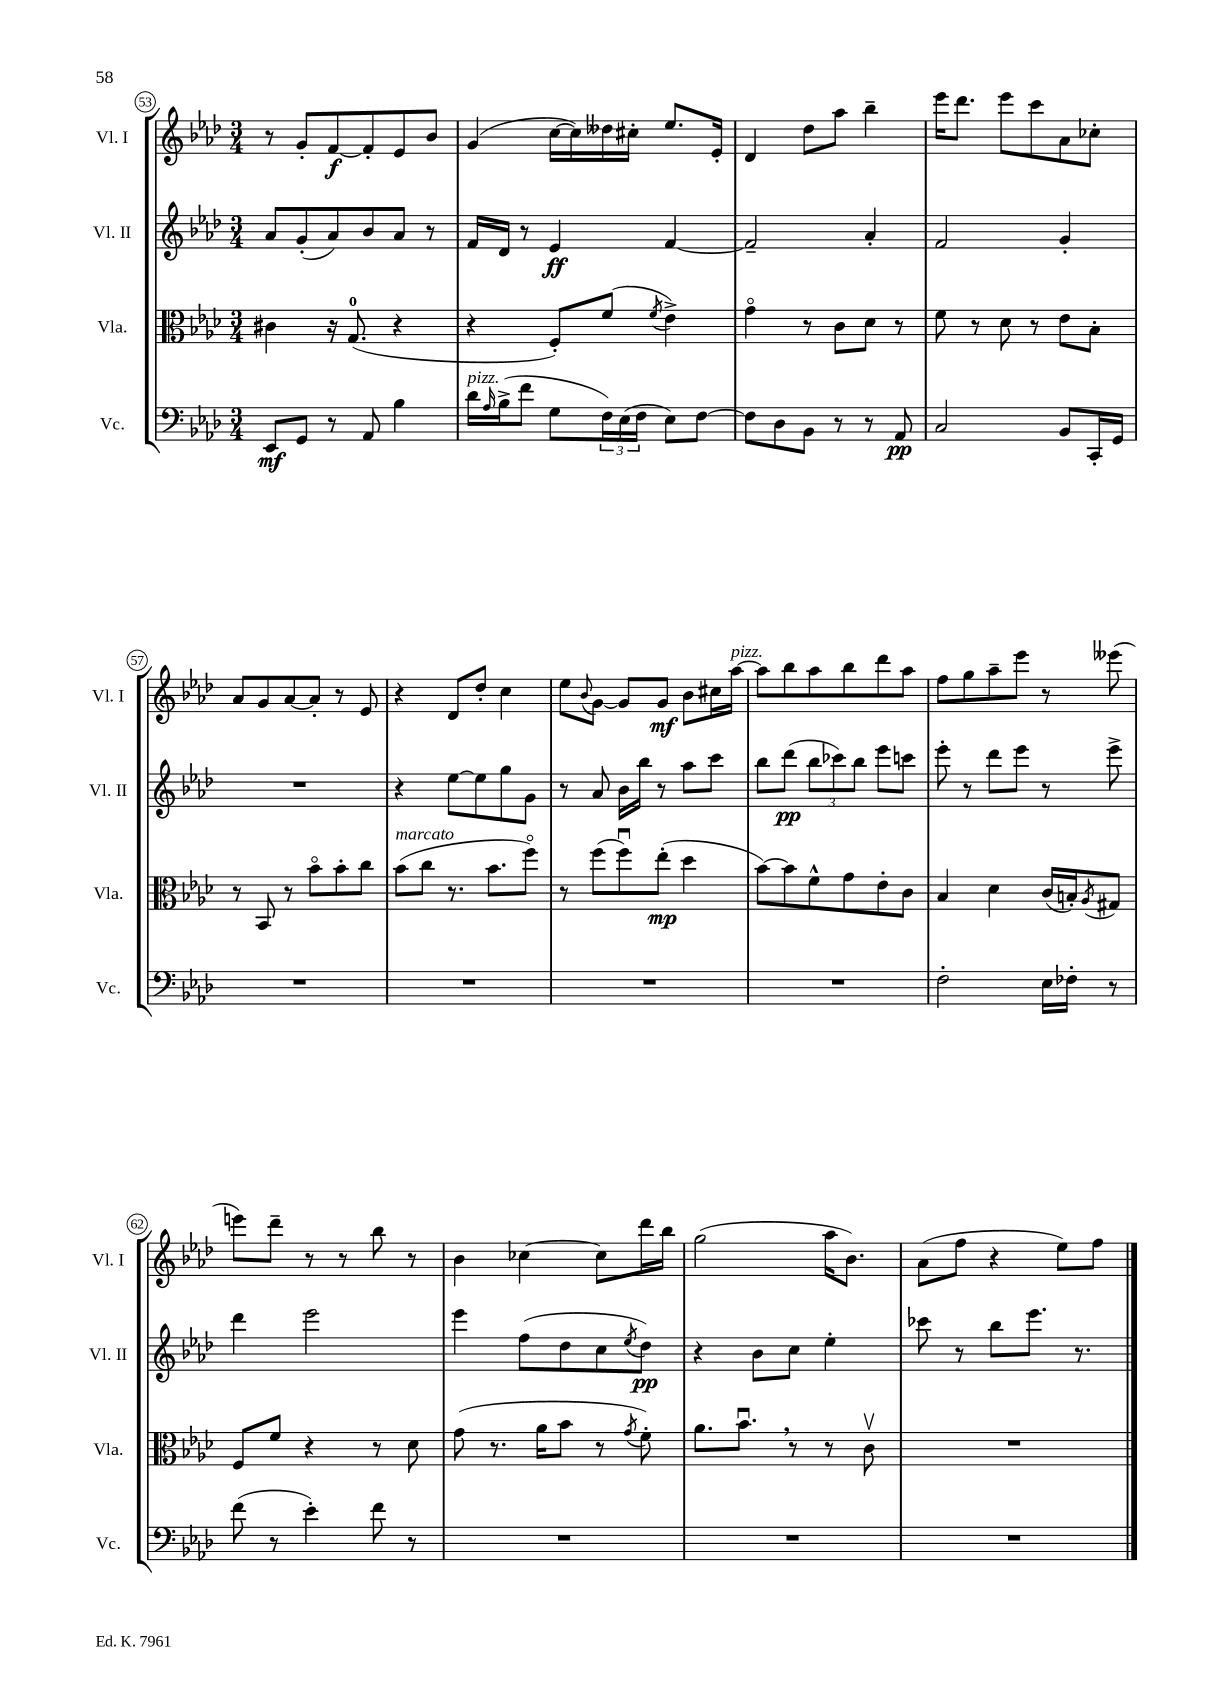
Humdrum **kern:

**kern	**dynam	**kern	**dynam	**kern	**dynam	**kern	**dynam
*part4	*part4	*part3	*part3	*part2	*part2	*part1	*part1
*staff4	*staff4	*staff3	*staff3	*staff2	*staff2	*staff1	*staff1
*I"Vc.	*	*I"Vla.	*	*I"Vl. II	*	*I"Vl. I	*
*I'Vc.	*	*I'Vla.	*	*I'Vl. II	*	*I'Vl. I	*
*clefF4	*	*clefC3	*	*clefG2	*	*clefG2	*
*k[b-e-a-d-]	*	*k[b-e-a-d-]	*	*k[b-e-a-d-]	*	*k[b-e-a-d-]	*
*M3/4	*	*M3/4	*	*M3/4	*	*M3/4	*
=53	=53	=53	=53	=53	=53	=53	=53
8EE-/L	mf	4c#X\	.	8a-/L	.	8r	.
8GG/J	.	.	.	(8g'/	.	8g'/L	.
8r	.	16r	.	8a-/)	.	[8f/	f
.	.	(8.G/	.	.	.	.	.
8AA-/	.	.	.	8b-/	.	8f'/]	.
4B-\	.	4r	.	8a-/J	.	8e-/	.
.	.	.	.	8r	.	8b-/J	.
=54	=54	=54	=54	=54	=54	=54	=54
!LO:TX:a:i:t=pizz.	!	!	!	!	!	!	!
16d-\LL	.	4r	.	16f/LL	.	(4g/	.
16qqA-/	.	.	.	.	.	.	.
(16B-^\J	.	.	.	16d-/JJ	.	.	.
8f\J	.	.	.	8r	.	.	.
8G\L	.	8F'/L)	.	4e-/	ff	[16cc\LL	.
.	.	.	.	.	.	16cc\])	.
24F\L)	.	(8f/J	.	.	.	16dd--X\	.
(24E-\	.	.	.	.	.	.	.
.	.	.	.	.	.	16cc#X'\JJ	.
24F\JJ	.	.	.	.	.	.	.
.	.	8qf/	.	.	.	.	.
8E-\L)	.	4e-^\)	.	[4f/	.	8.ee-/L	.
[8F\J	.	.	.	.	.	.	.
.	.	.	.	.	.	16e-'/Jk	.
=55	=55	=55	=55	=55	=55	=55	=55
8F\L]	.	4g\	.	2f~/]	.	4d-/	.
8D-\	.	.	.	.	.	.	.
8BB-\J	.	8r	.	.	.	8dd-\L	.
8r	.	8c\L	.	.	.	8aa-\J	.
8r	.	8d-\J	.	4a-'/	.	4bb-~\	.
8AA-/	pp	8r	.	.	.	.	.
=56	=56	=56	=56	=56	=56	=56	=56
2C/	.	8f\	.	2f/	.	16eee-\KL	.
.	.	.	.	.	.	8.ddd-\J	.
.	.	8r	.	.	.	.	.
.	.	8d-\	.	.	.	8eee-\L	.
.	.	8r	.	.	.	8ccc\	.
8BB-/L	.	8e-\L	.	4g'/	.	8a-\	.
16CC'/L	.	8B-'\J	.	.	.	8cc-X'\J	.
16GG/JJ	.	.	.	.	.	.	.
!!LO:LB:g=z
=57	=57	=57	=57	=57	=57	=57	=57
2.r	.	8r	.	2.r	.	8a-/L	.
.	.	8BB-/	.	.	.	8g/	.
.	.	8r	.	.	.	[8a-/	.
.	.	8b-\L	.	.	.	8a-'/J]	.
.	.	8b-'\	.	.	.	8r	.
.	.	8cc\J	.	.	.	8e-/	.
=58	=58	=58	=58	=58	=58	=58	=58
!	!	!LO:TX:a:i:t=marcato	!	!	!	!	!
2.r	.	(8b-\L	.	4r	.	4r	.
.	.	8cc\J	.	.	.	.	.
.	.	8.r	.	[8ee-\L	.	8d-/L	.
.	.	.	.	8ee-\]	.	8dd-'/J	.
.	.	8.b-\L	.	.	.	.	.
.	.	.	.	8gg\	.	4cc\	.
.	.	8ff\J)	.	8g\J	.	.	.
=59	=59	=59	=59	=59	=59	=59	=59
2.r	.	8r	.	8r	.	8ee-\L	.
.	.	.	.	.	.	8qqb-/	.
.	.	(8ff\L	.	8a-/	.	[8g\J	.
.	.	8ffu\)	.	16b-\LL	.	8g/L]	.
.	.	.	.	16bb-\JJ	.	.	.
.	.	(8ee-'\J	mp	8r	.	8g/J	mf
.	.	4dd-\	.	8aa-\L	.	8b-\L	.
.	.	.	.	8ccc\J	.	16cc#X\L	.
!	!	!	!	!	!	!LO:TX:a:i:t=pizz.	!
.	.	.	.	.	.	[16aa-\JJ	.
=60	=60	=60	=60	=60	=60	=60	=60
2.r	.	[8b-\L)	.	8bb-\L	.	8aa-\L]	.
.	.	8b-\]	.	(8ddd-\J	pp	8bb-\	.
.	.	8f^^\	.	12bb-\L	.	8aa-\	.
.	.	.	.	12ccc-X\)	.	.	.
.	.	8g\	.	.	.	8bb-\	.
.	.	.	.	12bb-\J	.	.	.
.	.	8e-'\	.	8eee-\L	.	8ddd-\	.
.	.	8c\J	.	8cccn\J	.	8aa-\J	.
=61	=61	=61	=61	=61	=61	=61	=61
2F'\	.	4B-/	.	8eee-'\	.	8ff\L	.
.	.	.	.	8r	.	8gg\	.
.	.	4d-\	.	8ddd-\L	.	8aa-~\	.
.	.	.	.	8eee-\J	.	8eee-\J	.
16E-\LL	.	(16c/LL	.	8r	.	8r	.
16F-X'\JJ	.	16Bn'/J)	.	.	.	.	.
.	.	8qA-/	.	.	.	.	.
8r	.	8G#X/J	.	8eee-^\	.	(8eee--X\	.
!!LO:LB:g=z
=62	=62	=62	=62	=62	=62	=62	=62
(8f\	.	8F/L	.	4ddd-\	.	8eeen\L)	.
8r	.	8f/J	.	.	.	8ddd-~\J	.
4e-'\)	.	4r	.	2eee-\	.	8r	.
.	.	.	.	.	.	8r	.
8f\	.	8r	.	.	.	8bb-\	.
8r	.	8d-\	.	.	.	8r	.
=63	=63	=63	=63	=63	=63	=63	=63
2.r	.	(8g\	.	4eee-\	.	4b-\	.
.	.	8.r	.	.	.	.	.
.	.	.	.	(8ff\L	.	[4cc-X\	.
.	.	16a-\KL	.	.	.	.	.
.	.	8b-\J	.	8dd-\	.	.	.
.	.	8r	.	8cc\	.	8cc-\L]	.
.	.	8qg/	.	8qee-/	.	.	.
.	.	8f'\)	.	8dd-\J)	pp	16ddd-\L	.
.	.	.	.	.	.	16bb-\JJ	.
=64	=64	=64	=64	=64	=64	=64	=64
2.r	.	8.a-\L	.	4r	.	(2gg\	.
.	.	8.b-u,\J	.	.	.	.	.
.	.	.	.	8b-\L	.	.	.
.	.	8r	.	8cc\J	.	.	.
.	.	8r	.	4ee-'\	.	16aa-\KL	.
.	.	.	.	.	.	8.b-\J)	.
.	.	8cv\	.	.	.	.	.
=65	=65	=65	=65	=65	=65	=65	=65
2.r	.	2.r	.	8ccc-X\	.	(8a-\L	.
.	.	.	.	8r	.	8ff\J	.
.	.	.	.	8bb-\L	.	4r	.
.	.	.	.	8.eee-\J	.	.	.
.	.	.	.	.	.	8ee-\L)	.
.	.	.	.	8.r	.	.	.
.	.	.	.	.	.	8ff\J	.
==	==	==	==	==	==	==	==
*-	*-	*-	*-	*-	*-	*-	*-
